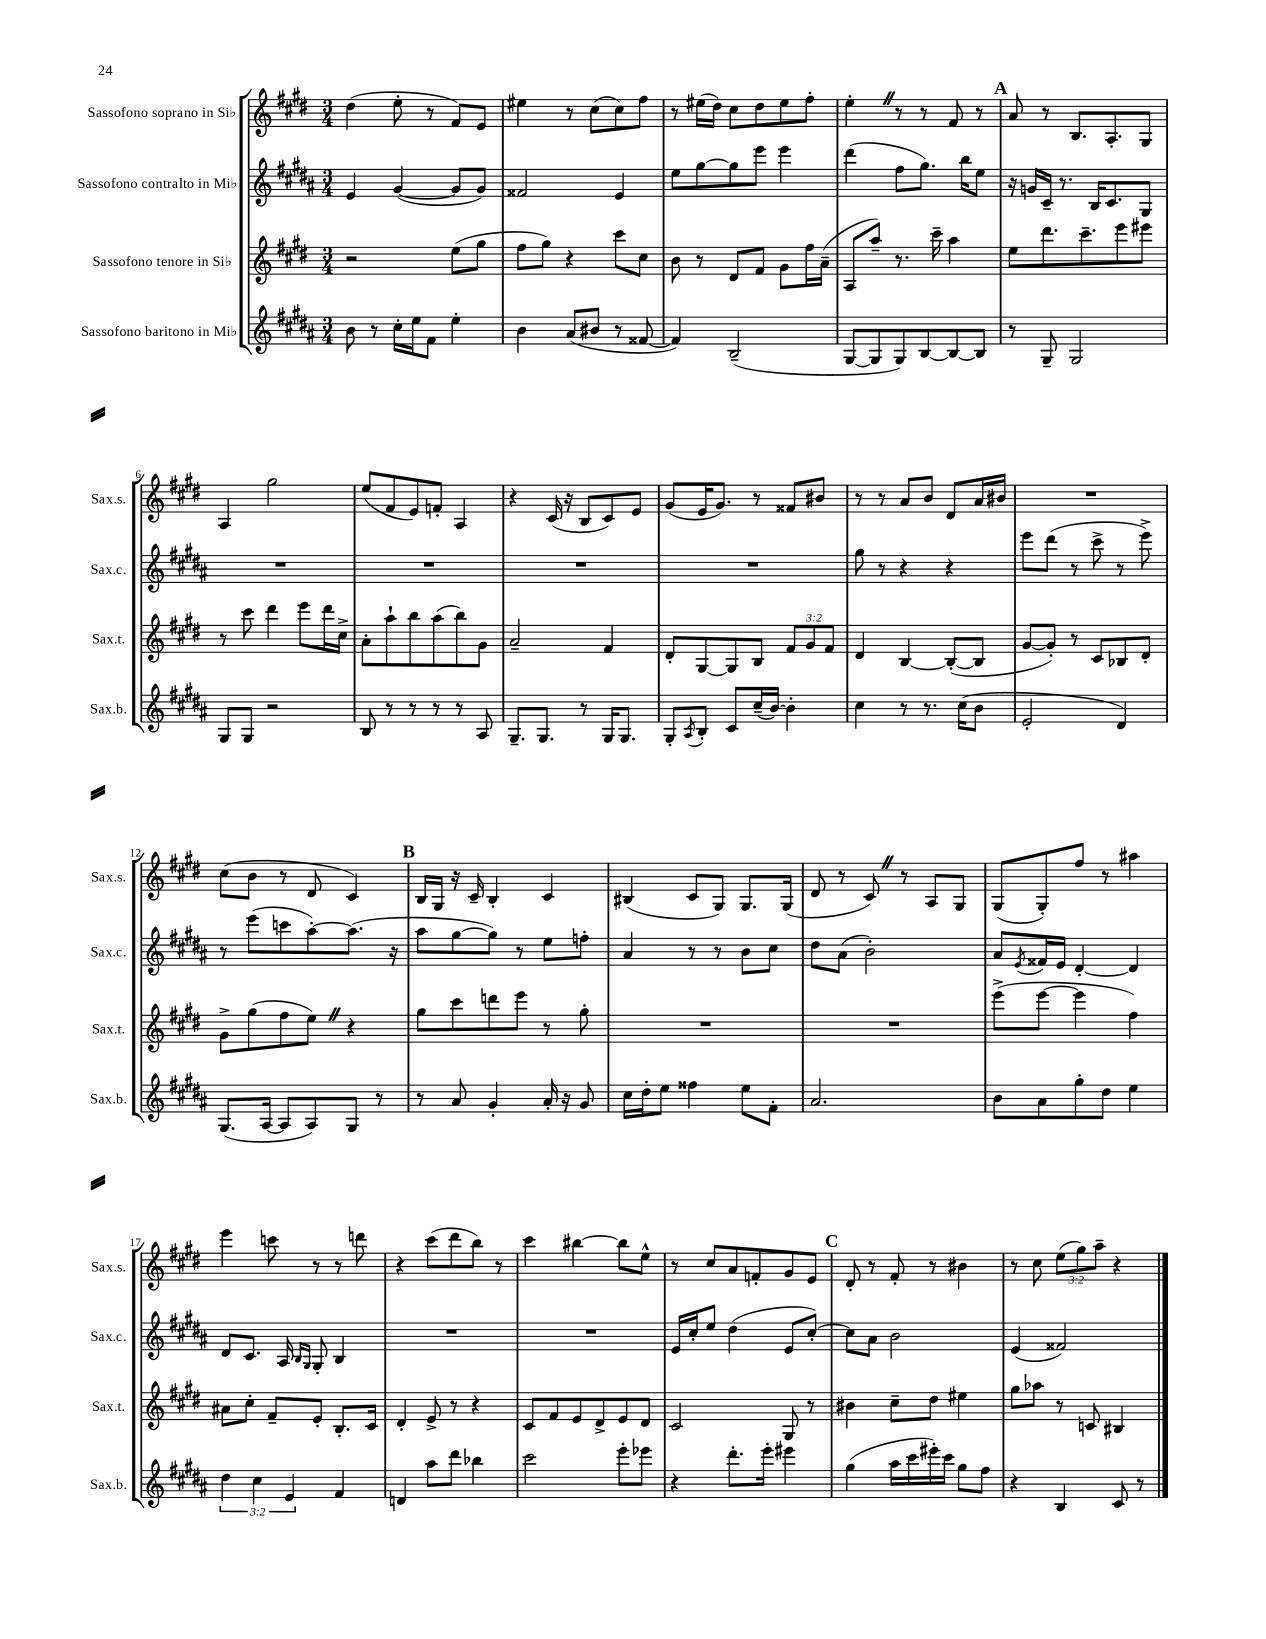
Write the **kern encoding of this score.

**kern	**kern	**kern	**kern
*staff4	*staff3	*staff2	*staff1
*clefG2	*clefG2	*clefG2	*clefG2
*k[f#c#g#d#a#]	*k[f#c#g#d#]	*k[f#c#g#d#a#]	*k[f#c#g#d#]
*M3/4	*M3/4	*M3/4	*M3/4
8b	2r	4e	(4dd#
8r	.	.	.
16cc#'	.	([4g#	8ee'
16ee	.	.	.
8f#	.	.	8r
4ee'	(8ee	8g#]	8f#)
.	8gg#	8g#)	8e
=	=	=	=
4b	8ff#	2f##	4ee#
.	8gg#)	.	.
(8a#	4r	.	8r
8b#	.	.	(8cc#
8r	8ccc#	4e	8cc#)
[8f##	8cc#	.	8ff#
=	=	=	=
4f##])	8b	8ee	8r
.	8r	[8gg#	(16ee#
.	.	.	16dd#)
(2B~	8d#	8gg#]	8cc#
.	8f#	8eee	8dd#
.	8g#	4eee	8ee#
.	16ff#	.	8ff#'
.	(16a~	.	.
=	=	=	=
[8G#	8A	(4ddd#	4ee'
8G#]	8aa~)	.	.
8G#)	8.r	8ff#	8r
[8B	.	8.gg#)	8r
.	16ccc#~	.	.
8B_	4aa	.	8f#
.	.	16bb	.
8B]	.	8ee	8r
=	=	=	=
8r	8ee	16r	8a
.	.	16g	.
8G#~	8.ddd#	16c#~	8r
.	.	8.r	.
2G#	.	.	8.B
.	8.ccc#~	.	.
.	.	16B	.
.	.	8.c#	8.A'
.	8eee	.	.
.	8eee#	8G#	8G#
=	=	=	=
8G#	8r	2.r	4A
8G#	8ccc#	.	.
2r	4ddd#	.	2gg#
.	8eee	.	.
.	16ddd#	.	.
.	16cc#^	.	.
=	=	=	=
8B	8a'	2.r	(8ee
8r	8aa`	.	8f#
8r	8bb	.	8e)
8r	(8aa	.	8f'
8r	8bb)	.	4A
8A#	8g#	.	.
=	=	=	=
8.G#~	2a~	2.r	4r
8.G#	.	.	.
.	.	.	(16c#
.	.	.	16r
8r	.	.	8B
16G#	4f#	.	8c#)
8.G#	.	.	.
.	.	.	8e
=	=	=	=
8G#'	8d#'	2.r	(8g#
8qA#	.	.	.
8B'	[8G#	.	16e
.	.	.	8.g#)
8c#	8G#]	.	.
(16cc#~	8B	.	8r
[16b)	.	.	.
4b']	12f#	.	8f##
.	12g#	.	.
.	.	.	8b#
.	12f#	.	.
=	=	=	=
4cc#	4d#	8gg#	8r
.	.	8r	8r
8r	[4B	4r	8a
8.r	.	.	8b
.	(8B'_	4r	8d#
(16cc#	.	.	.
8b	8B]	.	16a
.	.	.	16b#
=	=	=	=
2e'	[8g#	8eee	2.r
.	8g#'])	(8ddd#	.
.	8r	8r	.
.	8c#	8ccc#^	.
4d#)	8B-	8r	.
.	8d#'	8eee^)	.
=	=	=	=
(8.G#	8g#^	8r	(8cc#
.	(8gg#	(8eee	8b
[16A#	.	.	.
8A#]	8ff#	8ccc	8r
8A#)	8ee)	[8aa#')	8d#
8G#	4r	(8.aa#]	4c#)
8r	.	.	.
.	.	16r	.
=	=	=	=
8r	8gg#	8aa#	16B
.	.	.	16G#
8a#	8ccc#	[8gg#	16r
.	.	.	16c#~
4g#'	8ddd	8gg#])	4B'
.	8eee	8r	.
16a#'	8r	8ee	4c#
16r	.	.	.
8g#	8gg#'	8ff'	.
=	=	=	=
16cc#	2.r	4a#	(4B#
16dd#'	.	.	.
8ee	.	.	.
4ff##	.	8r	8c#
.	.	8r	8G#)
8ee	.	8b	8.G#
8f#'	.	8cc#	.
.	.	.	(16G#
=	=	=	=
2.a#	2.r	8dd#	8d#
.	.	(8a#	8r
.	.	2b')	8c#)
.	.	.	8r
.	.	.	8A
.	.	.	8G#
=	=	=	=
8b	(8eee^	8a#	(8G#
.	.	8qe	.
8a#	[8eee	16f##	8G#')
.	.	16e	.
8gg#'	4eee]	[4d#'	8ff#
8dd#	.	.	8r
4ee	4ff#)	4d#]	4aa#
=	=	=	=
6dd#	8a#	8d#	4eee
.	8cc#'	8.c#	.
6cc#	.	.	.
.	8f#~	.	8ccc
.	.	16A#	.
6e	.	.	.
.	.	16qqB	.
.	.	16qqG#	.
.	8e'	8G#'	8r
4f#	8.B'	4B	8r
.	.	.	8ddd
.	16c#	.	.
=	=	=	=
4d	4d#'	2.r	4r
8aa#	8e^	.	(8ccc#
8ddd#	8r	.	8ddd#
4bb-	4r	.	8bb)
.	.	.	8r
=	=	=	=
2ccc#	8c#	2.r	4ccc#
.	8f#	.	.
.	8e	.	[4bb#
.	8d#^	.	.
8eee'	8e	.	8bb#]
8eee-	8d#	.	8ee^^
=	=	=	=
4r	2c#	16e	8r
.	.	16cc#'	.
.	.	8ee	8cc#
8.ddd#'	.	(4dd#	8a
.	.	.	8f'
16eee'	.	.	.
4eee#	8G#	8e	8g#
.	8r	[8cc#')	8e
=	=	=	=
(4gg#	4b#	8cc#]	8d#'
.	.	8a#	8r
16aa#	8cc#~	2b	8f#'
16ccc#	.	.	.
16eee#')	8dd#	.	8r
16ccc#	.	.	.
8gg#	4ee#	.	4b#
8ff#	.	.	.
=	=	=	=
4r	8gg#	(4e	8r
.	8aa-	.	8cc#
4B	8r	2f##)	(12ee
.	.	.	12gg#)
.	8c	.	.
.	.	.	12aa~
8c#	4B#	.	4r
8r	.	.	.
==	==	==	==
*-	*-	*-	*-
